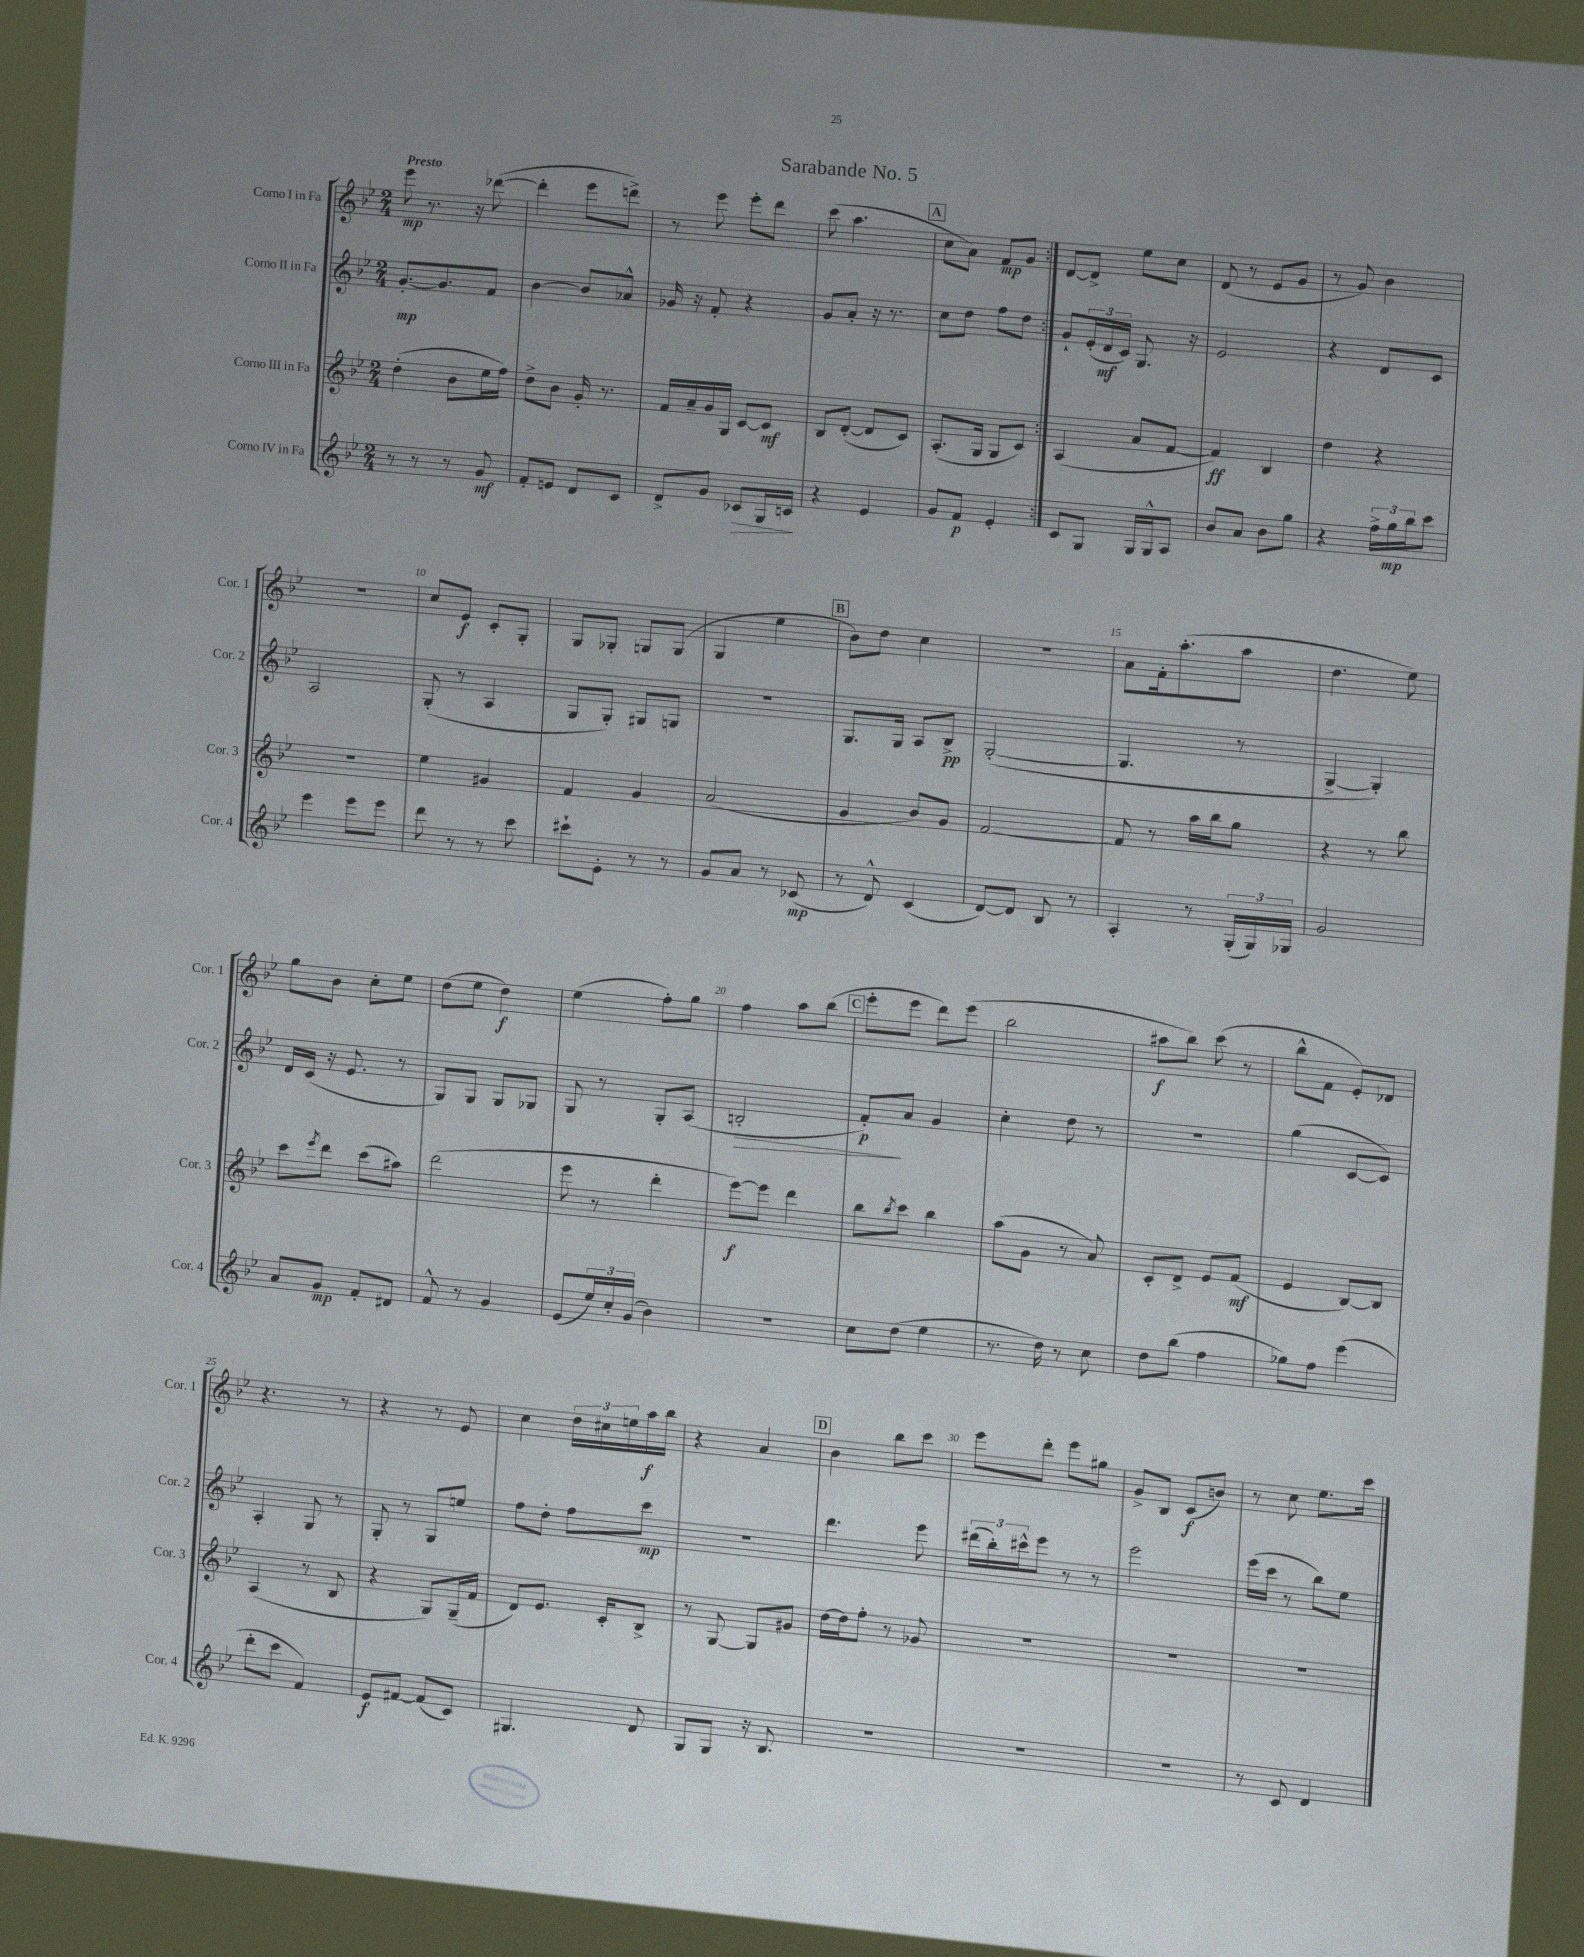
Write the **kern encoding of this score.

**kern	**kern	**kern	**kern
*staff4	*staff3	*staff2	*staff1
*clefG2	*clefG2	*clefG2	*clefG2
*k[b-e-]	*k[b-e-]	*k[b-e-]	*k[b-e-]
*M2/4	*M2/4	*M2/4	*M2/4
8r	(4dd'	[8.g'	8eee-
8r	.	.	8.r
.	.	8.g]	.
8r	8b-	.	.
.	.	.	16r
8g	16ee-	8f	([8ddd-
.	16ff)	.	.
=	=	=	=
8f'	8dd^	[4b-	4ddd-']
8e	8b-	.	.
8d	16g'	8b-]	8eee-
.	8.r	.	.
8c	.	8a-^^	8ddd^)
=	=	=	=
8d^	16f	16g-	8r
.	16a~	16r	.
8g	16g	8f'	8eee-
.	16G	.	.
8c-	[8c	4r	8eee-'
16G	8c]	.	8ddd
16c	.	.	.
=	=	=	=
4r	8B-	8g	(8ccc
.	([8d'	8a'	4.aa
4e-	8d]	16r	.
.	.	8.r	.
.	8c)	.	.
=	=	=	=
8g	(8.A'	8cc	8cc
8f	.	8dd	8a)
.	16G	.	.
4e-'	8G	8ff	8f
.	8c)	8dd	8g
=:|!	=:|!	=:|!	=:|!
8c	(4A	8g`	[8d
8G	.	(24e-'	8d^]
.	.	24d	.
.	.	24c)	.
16G	8a	8.G	8ee-
16G^^	.	.	.
8A	[8f	.	8cc
.	.	16r	.
=	=	=	=
8b-	4f])	2e-	(8d
8a	.	.	8r
8b-	4B-	.	8e-
8gg	.	.	8g
=	=	=	=
4r	4dd	4r	8r
.	.	.	8g)
24ff^	4r	8d	4b-
24gg	.	.	.
24bb-	.	.	.
8ccc	.	8c	.
=	=	=	=
4eee-	2r	2A	2r
8eee-	.	.	.
8eee-	.	.	.
=	=	=	=
8ddd	4ee-	(8G'	8cc
8r	.	8r	8e-
8r	4g#	4A	8c'
8ccc	.	.	8G'
=	=	=	=
8ccc#`	4f	8G	8G
8e-'	.	8G')	8G-'
8r	4g	8G#	8G
8r	.	8G	(8G
=	=	=	=
8g	(2a	2r	4G
8a	.	.	.
8r	.	.	4ee-
(8c-	.	.	.
=	=	=	=
8r	4g	8.G	8b-)
8d^^)	.	.	8dd
.	.	16G	.
(4c	8b-)	8A	4cc
.	8g	8B-^	.
=	=	=	=
[8d)	[2f	([2G'	2r
8d]	.	.	.
8B-	.	.	.
8r	.	.	.
=	=	=	=
4A'	8f]	4.G]	8a
.	8r	.	16f'
.	.	.	(8.aa'
8r	16aa	.	.
.	16bb-	.	.
(24G'	8gg	8r	8aa
24G)	.	.	.
24G-	.	.	.
=	=	=	=
2g	4r	[4G^	4.dd
.	8r	4G'])	.
.	8bb-	.	8ee-)
=	=	=	=
8a	8ccc	16d	8gg
.	.	(16c	.
.	8qeee-	.	.
8g	8ddd	16r	8b-
.	.	8.e-	.
8f'	(8ccc	.	8cc'
8d#	8aa#)	8r	8ee-
=	=	=	=
8f^^	(2ddd	8G)	(8dd
8r	.	8G	8ee-
4g	.	8G	4dd)
.	.	8G-	.
=	=	=	=
(8e-	8eee-	8G	(4ee-
24ee-)	8r	8r	.
24cc'	.	.	.
(24g	.	.	.
4b-)	4ddd'	8G'	8ff')
.	.	(8A	8gg
=	=	=	=
2r	[8eee-)	2B'	4ff
.	8eee-]	.	.
.	4ddd	.	8aa
.	.	.	(8bb-
=	=	=	=
8cc	8bb-	8f')	8eee-'
.	8qbb-	.	.
(8dd	8ccc	8a	8eee-
4ee-	4bb-	4g	8ddd)
.	.	.	(8eee-
=	=	=	=
8.r	(8aa	4cc'	2bb-
.	8g	.	.
16dd)	.	.	.
8r	8r	8dd	.
8cc	8a)	8r	.
=	=	=	=
8dd	8c'	2r	8aa#
(8bb-	8d^	.	8bb-)
4ff	8e-	.	(8ccc
.	(8f	.	8r
=	=	=	=
8gg-)	4e-	(4gg	8bb-^^
8ff	.	.	8f
(4eee-	[8B-)	[8c	8e-')
.	8B-]	8c])	8d-
=	=	=	=
8ddd'	(4A	4A'	4.r
8ccc	.	.	.
4f)	8r	8G	.
.	8B-	8r	8r
=	=	=	=
8e-	4r	8G'	4r
[8f#	.	8r	.
(8f#]	8G)	8G	8r
8c)	(16G~	8ee	8e-
.	16f	.	.
=	=	=	=
4.G#	8d)	8ff	4cc
.	8.e-	8dd'	.
.	.	8ff	24dd
.	.	.	24cc#
.	16c'	.	.
.	.	.	24ee
8d	8B-^	8ccc	16aa
.	.	.	16bb-
=	=	=	=
8G	8r	2r	4r
8G	[8G	.	.
16r	8G]	.	4a
8.B-	.	.	.
.	8g#	.	.
=	=	=	=
2r	[16dd	4.ddd	4b-
.	16dd]	.	.
.	8ff'	.	.
.	8r	.	8bb-
.	8g-	8eee-	8ccc
=	=	=	=
2r	2r	(24ddd#	8eee-
.	.	24bb-')	.
.	.	24ccc#^^	.
.	.	8eee-	8ddd'
.	.	8r	8eee-
.	.	8r	8gg#
=	=	=	=
2r	2r	2eee-	8g^
.	.	.	8B-
.	.	.	(8c
.	.	.	8b)
=	=	=	=
8r	2r	(16eee-	8r
.	.	16ccc	.
8c	.	8r	8cc
4d	.	8bb-)	8.ee-
.	.	8ee-	.
.	.	.	16ccc
==	==	==	==
*-	*-	*-	*-
